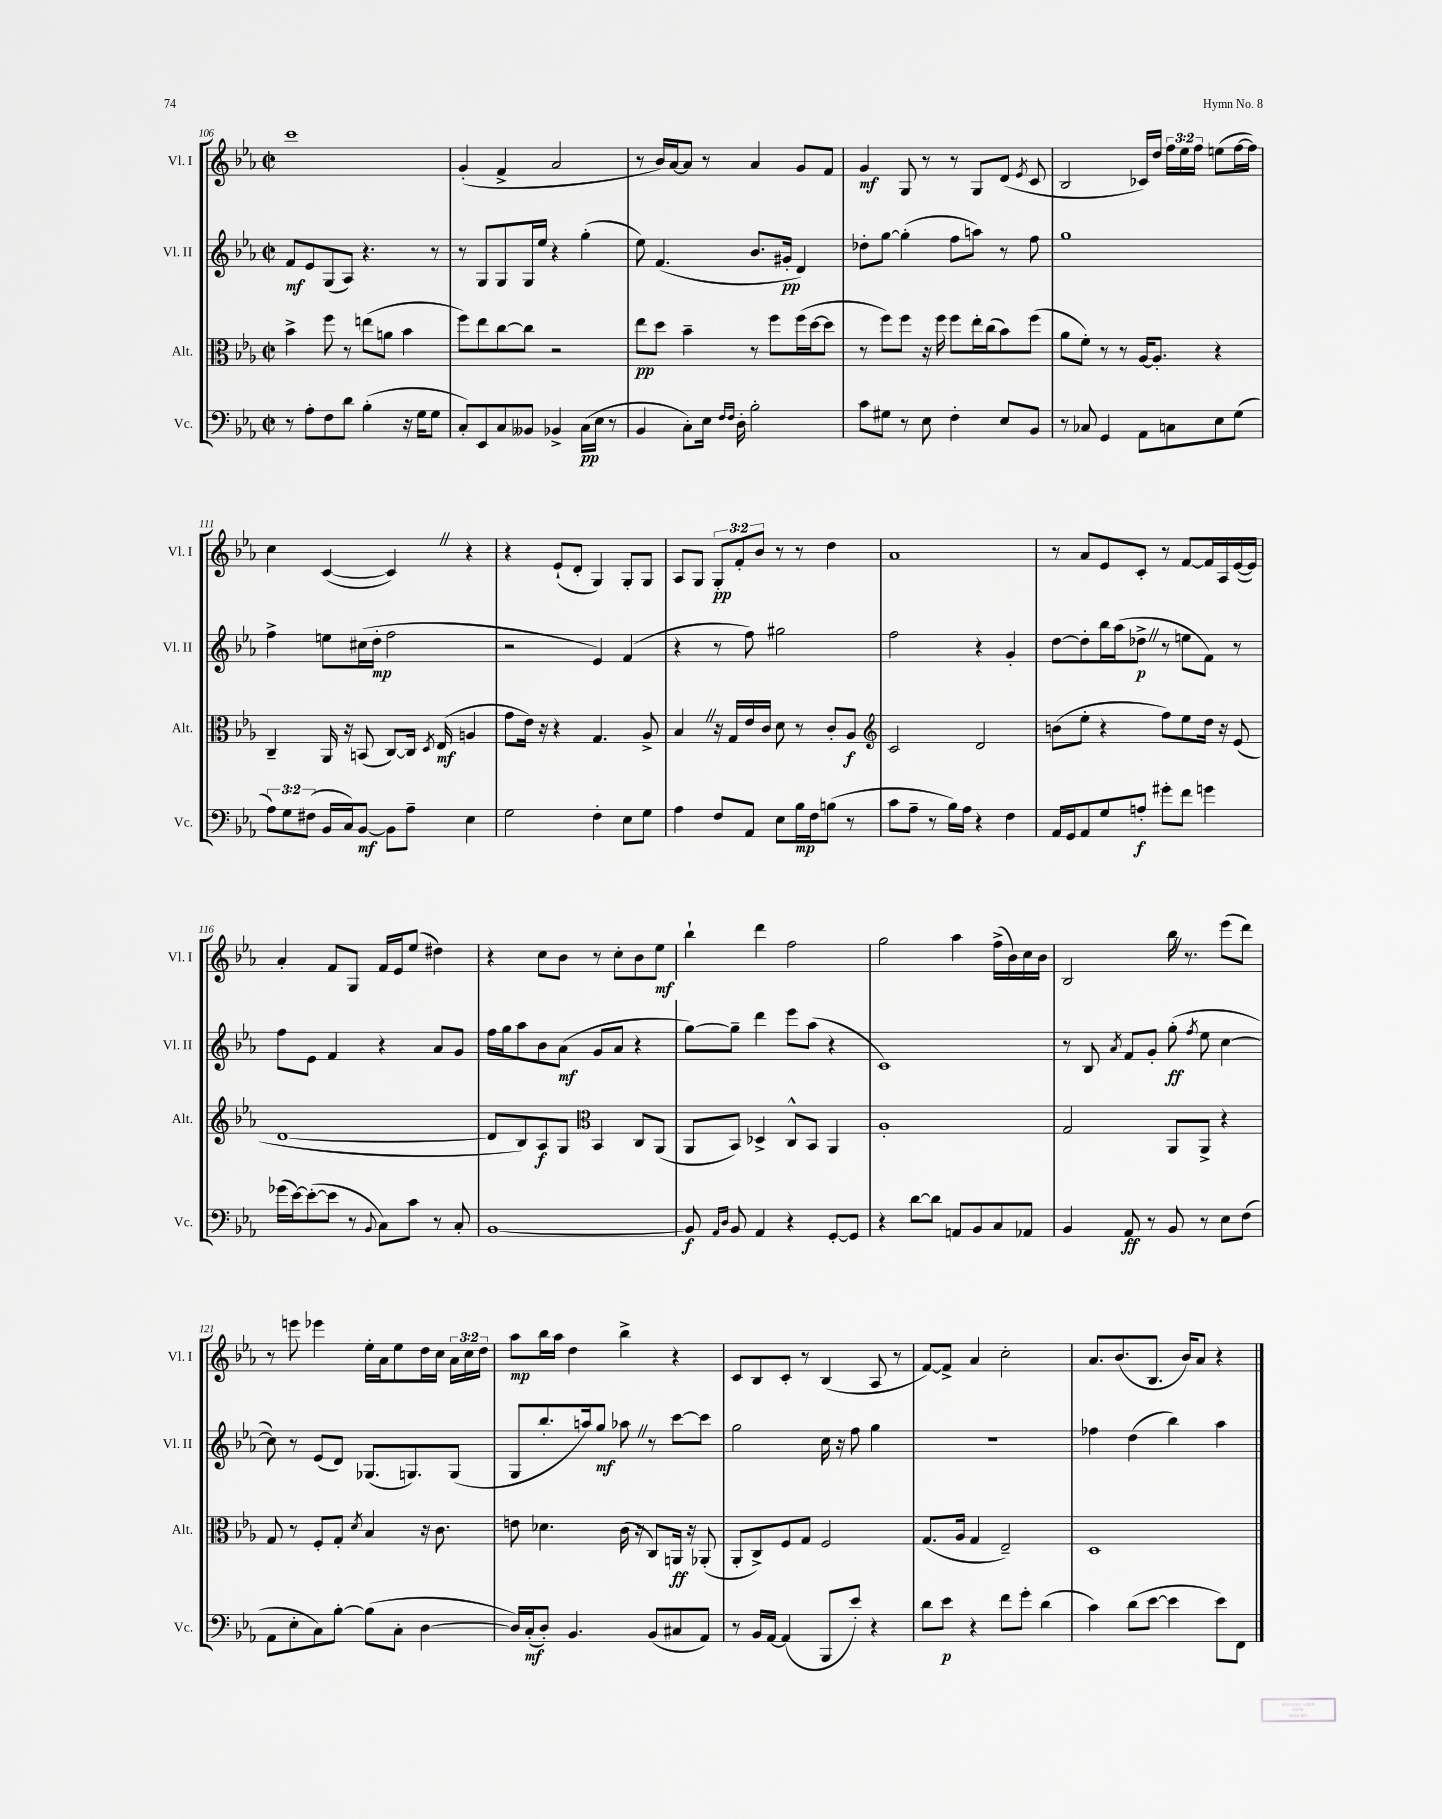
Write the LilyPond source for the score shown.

<<
\new StaffGroup <<
\new Staff = "s0" \with { instrumentName = "Vl. I" shortInstrumentName = "Vl. I" } {
    \clef treble \key ees \major \defaultTimeSignature \time 2/2 \override Staff.TupletNumber.text = #tuplet-number::calc-fraction-text
    \autoBeamOff c'''1 |
    g'4-.( f'4-> aes'2 |
    r8 bes'16[) aes'16~ aes'8] r8 aes'4 g'8[ f'8] |
    g'4\mf g8 r8 r8 g8[ d'8]( \acciaccatura { ees'8 } c'8 |
    bes2 ces'16[) d''16] \tuplet 3/2 { f''16[ ees''16 f''16] } e''8[( f''16~ f''16]) |
    c''4 c'4~( c'4) \once \override BreathingSign.text = \markup { \musicglyph "scripts.caesura.straight" } \breathe r4 |
    r4 ees'8[-!( d'8]-. g4) g8[-. g8] |
    aes8[ g8] \tuplet 3/2 { g8[-.\pp f'8-. bes'8] } r8 r8 d''4 |
    aes'1 |
    r8 aes'8[ ees'8 c'8]-. r8 f'8[~ f'16 aes16 ees'16~( ees'16]) |
    aes'4-. f'8[ g8] f'16[ ees'16 ees''8]( dis''4) |
    r4 c''8[ bes'8] r8 c''8[-. bes'8 ees''8]\mf |
    bes''4-! d'''4 f''2 |
    g''2 aes''4 f''16[->( bes'16) c''16 bes'16] |
    bes2 bes''16 \once \override BreathingSign.text = \markup { \musicglyph "scripts.caesura.straight" } \breathe r8. ees'''8[( d'''8]) |
    r8 e'''8 ees'''4 ees''16[-. aes'16 ees''8 d''16 c''16] \tuplet 3/2 { aes'16[ c''16 d''16] } |
    aes''8[\mp bes''16 aes''16] d''4 bes''4-> r4 |
    c'8[ bes8 c'8]-. r8 bes4( aes8 r8 |
    f'8[~) f'8]-> aes'4 c''2-. |
    aes'8.[ bes'8.( bes8.] bes'16[) aes'8] r4 \bar "|." |
}
\new Staff = "s1" \with { instrumentName = "Vl. II" shortInstrumentName = "Vl. II" } {
    \clef treble \key ees \major \defaultTimeSignature \time 2/2
    \autoBeamOff f'8[\mf ees'8 g8( aes8]) r4. r8 |
    r8 g8[ g8 g16 ees''16] r4 g''4-.( |
    ees''8) f'4.( bes'8.[ gis'16]-.\pp d'4) |
    des''8[-. g''8]~ g''4-.( f''8[ a''8]) r8 f''8 |
    g''1 |
    f''4-> e''8[ cis''16( d''16]-.\mp f''2 |
    r2 ees'4) f'4( |
    r4 r8 f''8) gis''2 |
    f''2 r4 g'4-. |
    d''8[~ d''8-. bes''16 aes''16( des''8]->\p \once \override BreathingSign.text = \markup { \musicglyph "scripts.caesura.straight" } \breathe r8 e''8[ f'8]) r8 |
    f''8[ ees'8] f'4 r4 aes'8[ g'8] |
    f''16[ g''16 aes''8 bes'8 aes'8]\mf( g'8[ aes'8] r4 |
    g''8[~) g''8]-- d'''4 ees'''8[ aes''8]( r4 |
    c'1) |
    r8 bes8 \acciaccatura { aes'8 } f'8[ g'8]-. g''8-.\ff( \acciaccatura { f''8 } ees''8 c''4~ |
    c''8) r8 ees'8[( d'8]) ges8.[( g8.) g8]( |
    g8[ bes''8.-. a''16) g''8]\mf aes''8 \once \override BreathingSign.text = \markup { \musicglyph "scripts.caesura.straight" } \breathe r8 c'''8[~ c'''8] |
    g''2 c''16 r16 f''8 g''4 |
    R1 |
    fes''4 d''4( bes''4) aes''4 \bar "|." |
}
\new Staff = "s2" \with { instrumentName = "Alt." shortInstrumentName = "Alt." } {
    \clef alto \key ees \major \defaultTimeSignature \time 2/2
    \autoBeamOff bes'4-> f''8 r8 e''8[( a'8] bes'4 |
    f''8[) ees''8 c''8~ c''8] r2 |
    ees''8[\pp d''8] bes'4-- r8 f''8[ f''16( d''16~ d''8] |
    r8 f''8[) f''8] r16 f''16 f''8[ ees''16-. c''16( bes'8) f''8]( |
    aes'8[ f'8]-.) r8 r8 aes16[~ aes8.]-. r4 |
    c4-- aes,16 r16 b,8( c8[~) c16] \acciaccatura { d8 } ees16\mf( a4 |
    g'8[ ees'16]) r16 r4 g4. aes8-> |
    bes4 \once \override BreathingSign.text = \markup { \musicglyph "scripts.caesura.straight" } \breathe r16 g16[ ees'16 c'16] d'8 r8 c'8[-. aes8]\f |
    \clef treble c'2 d'2 |
    b'8[( ees''8]-. r4 f''8[) ees''8 d''16] r16 ees'8( |
    d'1~ |
    d'8[ bes8) aes8\f g8] \clef alto bes,4 c8[ aes,8]( |
    aes,8[ bes,8]) des4-> c8[-^ bes,8] aes,4 |
    aes1-. |
    g2 aes,8[ aes,8]-> r4 |
    g8 r8 f8[-. g8]-. \acciaccatura { d'8 } bes4 r16 c'8. |
    e'8 des'4. c'16( r16 c8[) a,16]\ff r16 aes,8-.( |
    aes,8[-. c8->) f8 g8] f2 |
    g8.[( aes16] g4 ees2--) |
    d1 \bar "|." |
}
\new Staff = "s3" \with { instrumentName = "Vc." shortInstrumentName = "Vc." } {
    \clef bass \key ees \major \defaultTimeSignature \time 2/2 \override Staff.TupletNumber.text = #tuplet-number::calc-fraction-text
    \autoBeamOff r8 aes8[-. f8 d'8] bes4-.( r16 g16[ g8] |
    c8[-.) ees,8 c8 beses,8] bes,4-> c16[\pp( ees16] r8 |
    bes,4 c8[-.) ees16] \grace { f16[ f16] } d16-. bes2-. |
    c'8[ gis8] r8 ees8 f4-. ees8[ bes,8] |
    r8 ces8 g,4 aes,8[ c8 ees8 g8]( |
    \tuplet 3/2 { aes8[) g8 fis8]( } bes,16[ c16) bes,8]~\mf bes,8[ aes8]-- ees4 |
    g2 f4-. ees8[ g8] |
    aes4 f8[ aes,8] ees8[ bes16\mp f16 b8]( r8 |
    c'8[ aes8]-- r8 bes16[) aes16] r4 f4 |
    aes,16[ g,16 aes,8 g8 a8]-.\f gis'8[-. f'8] g'4 |
    ges'16[( ees'16~) ees'8~-.( ees'8] r8 \appoggiatura { bes,8 } c8[) c'8] r8 c8-. |
    bes,1~ |
    bes,8\f \grace { aes,16[ d16] } bes,8 aes,4 r4 g,8[~-. g,8] |
    r4 d'8[~ d'8] a,8[ bes,8 c8 aes,8] |
    bes,4 aes,8\ff r8 bes,8 r8 ees8[ f8]( |
    aes,8[ ees8-. c8) bes8]~-. bes8[( c8]-. d4~ |
    d16[) c16-.\mf( d8]-.) bes,4. bes,8[( cis8 aes,8]) |
    r8 bes,16[ aes,16]~ aes,4( bes,,8[ ees'8]-.) r4 |
    d'8[ ees'8]\p r4 f'8[ g'8]-. d'4( |
    c'4) d'8[( ees'8]~ ees'4 ees'8[) f,8] \bar "|." |
}
>>
>>
\layout { \context { \Score currentBarNumber = #106 } }
